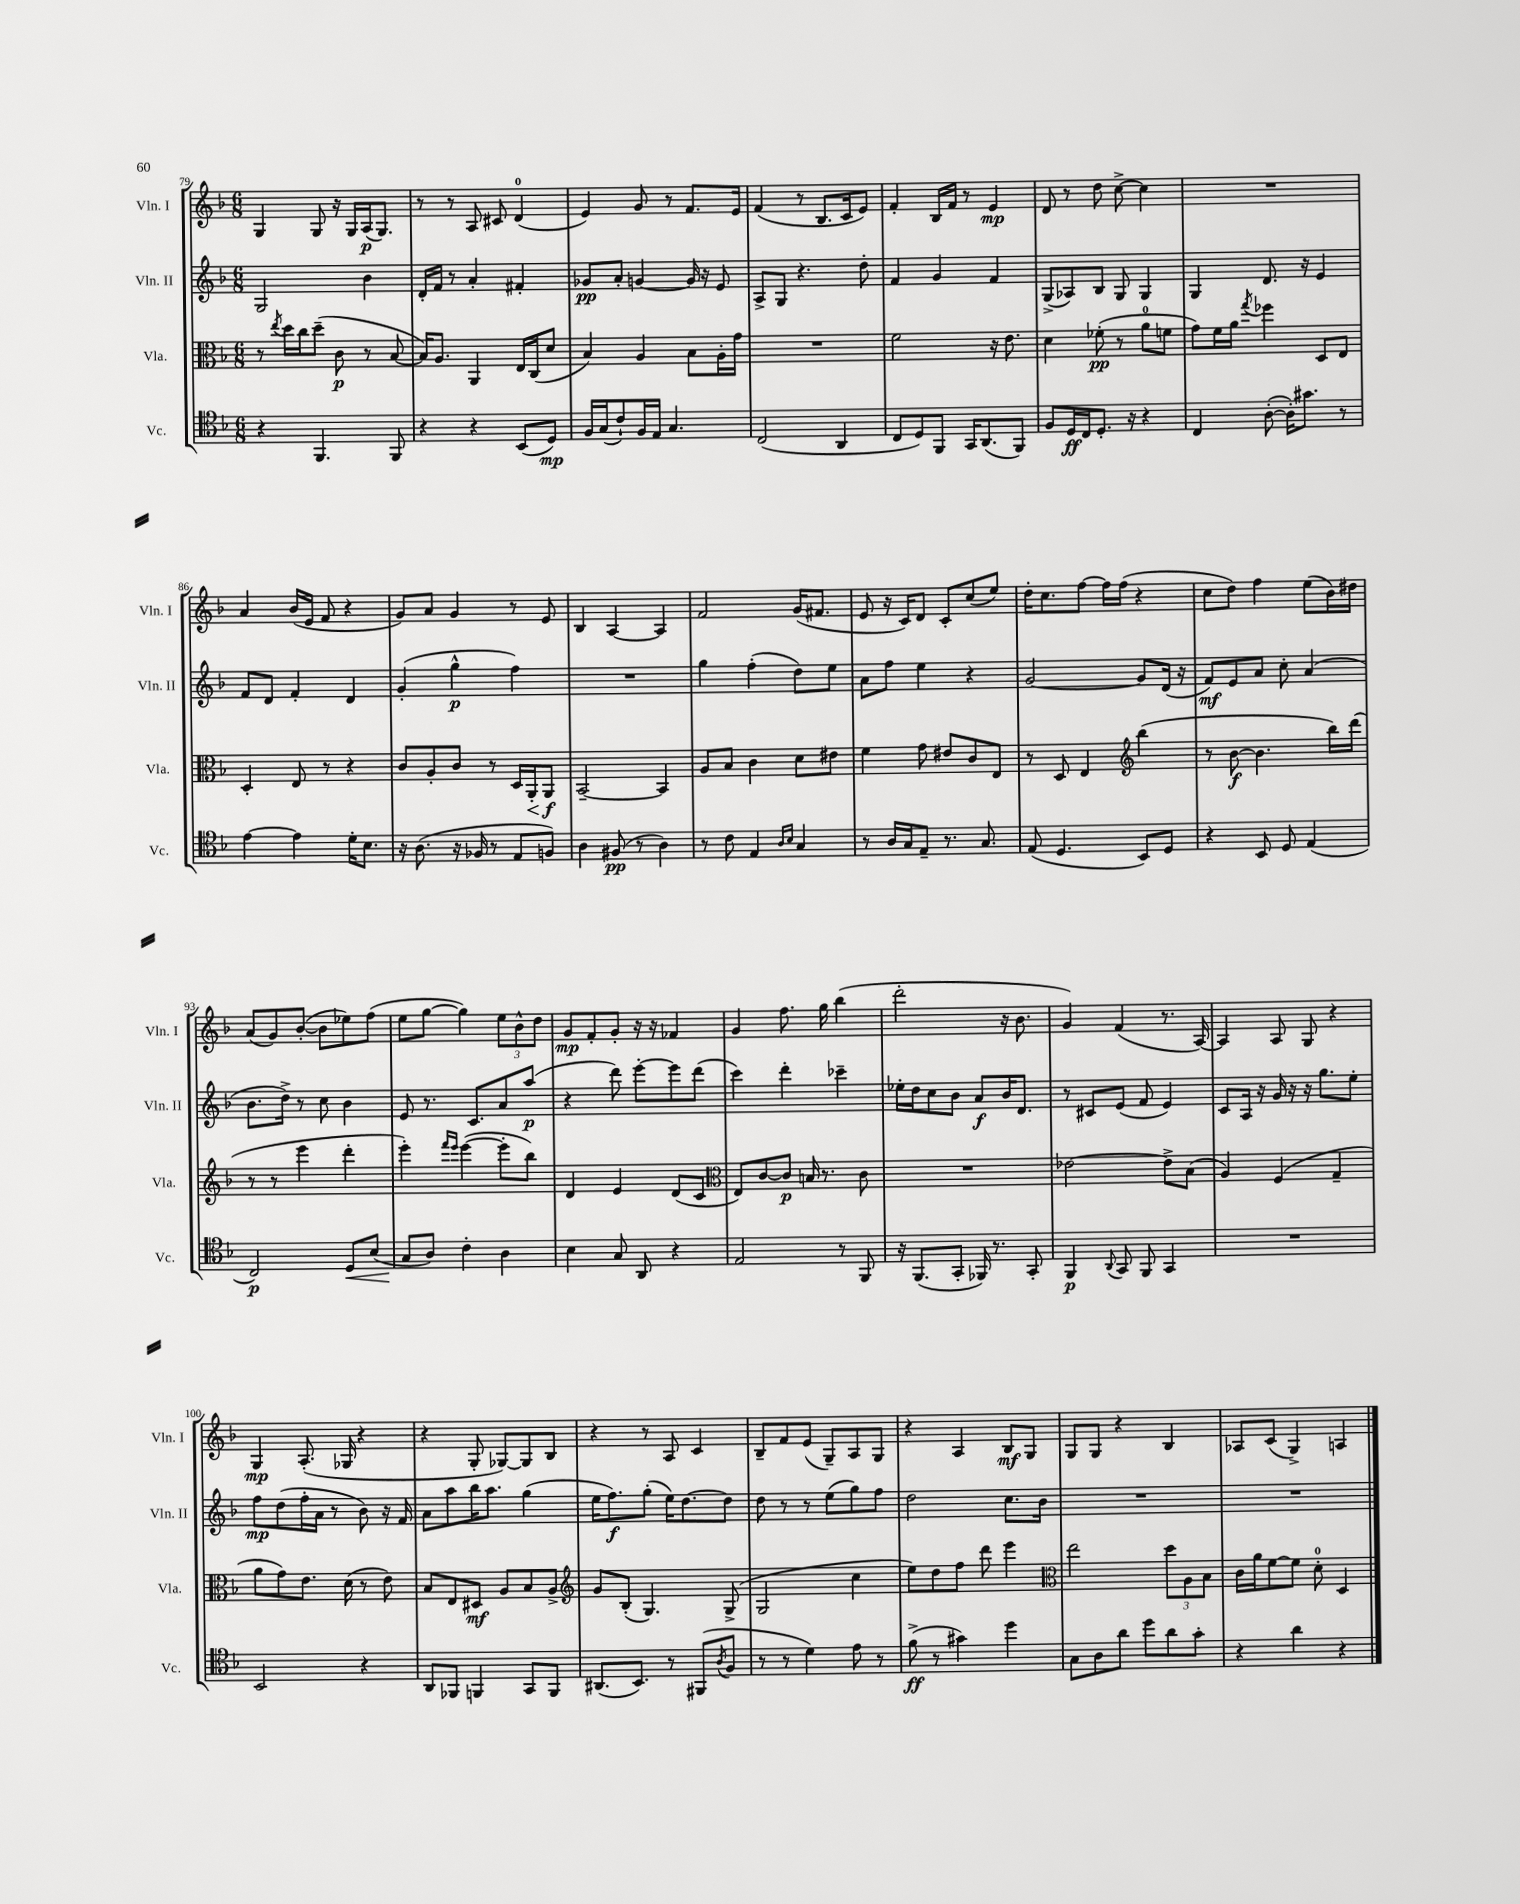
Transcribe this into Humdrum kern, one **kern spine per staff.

**kern	**kern	**kern	**kern
*staff4	*staff3	*staff2	*staff1
*clefC4	*clefC3	*clefG2	*clefG2
*k[b-]	*k[b-]	*k[b-]	*k[b-]
*M6/8	*M6/8	*M6/8	*M6/8
4r	8r	2G	4G
.	8qee	.	.
.	16dd	.	.
.	16cc	.	.
4.FF	(8dd~	.	8G
.	8c	.	16r
.	.	.	16G
.	8r	4b-	(16A
.	.	.	8.G)
8FF	[8B-	.	.
=	=	=	=
4r	16B-])	16d'	8r
.	8.A	16f	.
.	.	8r	8r
4r	4AA	4a'	8A
.	.	.	8c#
(8BB-	16E	4f#'	(4d
.	(16C	.	.
8D)	8d	.	.
=	=	=	=
16F	4B-)	8g-	4e)
(16G	.	.	.
8c`)	.	8a'	.
16F	4A	[4g	8g
16E	.	.	.
4.G	.	.	8r
.	8B-	16g]	8.f
.	.	16r	.
.	16A'	8e	.
.	16g	.	16e
=	=	=	=
(2C	2.r	8A^	(4f
.	.	8G	.
.	.	4.r	8r
.	.	.	8.B-
4AA	.	.	.
.	.	.	16c
.	.	8dd'	8e)
=	=	=	=
8C	2f	4f	4f'
8D)	.	.	.
8FF	.	4g	16B-
.	.	.	16f
16GG	.	.	8r
(8.AA	.	.	.
.	16r	4f	4e
.	8.e	.	.
8FF)	.	.	.
=	=	=	=
8F	4d	(8G^	8d
16D	.	8A-)	8r
16C	.	.	.
8.D'	(8f-'	8B-	8dd
.	8r	8G	[8cc^
16r	.	.	.
4r	8a	4G	4cc]
.	8f	.	.
=	=	=	=
4C	8g)	4G	2.r
.	16f	.	.
.	16a	.	.
.	8qgg	.	.
([8A'	4ff-	8.d	.
16A'])	.	.	.
8.g#	.	16r	.
.	8D	4e	.
8r	8E	.	.
=	=	=	=
[4e	4D'	8f	4a
.	.	8d	.
4e]	8E	4f'	(16b-
.	.	.	16e
.	8r	.	8f
16d'	4r	4d	4r
8.B-	.	.	.
=	=	=	=
16r	8c	(4g'	8g)
(8.A	.	.	.
.	8A'	.	8a
16r	8c	4gg^^	4g
16F-	.	.	.
8r	8r	.	.
8E	16D	4ff)	8r
.	16AA'	.	.
8F)	8AA	.	8e
=	=	=	=
4A	[2BB-~	2.r	4B-
(8F#	.	.	[4A
8r	.	.	.
4A)	4BB-]	.	4A]
=	=	=	=
8r	8A	4gg	2f
8c	8B-	.	.
4E	4c	(4ff'	.
16qqA	.	.	.
16qqB-	.	.	.
4G	8d	8dd)	(16g
.	.	.	8.f#
.	8e#	8ee	.
=	=	=	=
8r	4f	8a	8e
16A	.	8ff	16r
16G	.	.	16c)
8E~	8g	4ee	8d
8.r	8e#	.	8c'
.	8c	4r	(8cc
8.G	.	.	.
.	8E	.	8ee)
=	=	=	=
(8E	8r	[2g	16dd'
.	.	.	8.cc
4.D	8D	.	.
.	4E	.	[8ff
.	.	.	16ff]
.	.	.	(16ff
*	*clefG2	*	*
8BB-)	(4bb-	8g]	4r
8D	.	(16d	.
.	.	16r	.
=	=	=	=
4r	8r	8f)	8cc
.	[8b-	8e	8dd)
8BB-	4.b-]	8a	4ff
8D	.	8cc'	.
(4E	.	(4a	(8ee
.	16bb-)	.	16b-)
.	(16ddd	.	16dd#
=	=	=	=
2C)	8r	8.b-	(8a
.	8r	.	8g)
.	.	16dd^)	.
.	4eee	8r	([8b-'
.	.	8cc	8b-]
8D	4ddd'	4b-	8ee-)
(8B-	.	.	(8ff
=	=	=	=
8G	4eee')	8e	8ee
8A)	.	8.r	[8gg
.	16qqfff	.	.
.	16qqeee	.	.
4c'	([4eee	.	4gg])
.	.	8.c	.
4A	8eee']	8a	12ee
.	.	.	12b-^^
.	8bb-)	(8aa	.
.	.	.	12dd
=	=	=	=
4B-	4d	4r	8g
.	.	.	8f'
8G	4e	8ddd)	8g'
8AA	.	[8eee'	16r
.	.	.	16r
4r	(8d	8eee]	4f-
.	8c	(8ddd	.
=	=	=	=
*	*clefC3	*	*
2E	8E)	4ccc)	4g
.	[8c	.	.
.	8c]	4ddd'	8.ff
.	16B	.	.
.	8.r	.	16gg
8r	.	4ccc-~	(4bb-
8FF	8c	.	.
=	=	=	=
16r	2.r	16ee-'	2ddd'
(8.FF	.	16dd	.
.	.	8cc	.
8GG'	.	8b-	.
16FF-)	.	8a	.
8.r	.	.	.
.	.	16b-	16r
.	.	8.d	8.b-
8GG'	.	.	.
=	=	=	=
4FF	[2e-	8r	4g)
.	.	8c#	.
8qqAA	.	.	.
8GG	.	(8e	(4f
8FF	.	8f	.
4GG	8e-^]	4e)	8.r
.	(8B-	.	.
.	.	.	[16A)
=	=	=	=
2.r	4A)	8c	4A]
.	.	16A	.
.	.	16r	.
.	(4F	16g	8A
.	.	16r	.
.	.	16r	8G
.	.	8.gg	.
.	4G~	.	4r
.	.	8ee'	.
=	=	=	=
2BB-	8a	8ff	4G
.	8g)	(8dd	.
.	8.e	16ff'	(8.A'
.	.	16a	.
.	.	8r	.
.	(16d	.	16G-
4r	8r	8b-)	4r
.	8e)	16r	.
.	.	16f	.
=	=	=	=
8AA	8B-	8a	4r
8FF-	8E	8aa	.
4FF	8D#	16bb-	8G'
.	.	8.aa	.
.	8A	.	[8G-)
8GG	8B-	(4gg	8G-]
8FF	8A^	.	8B-
=	=	=	=
*	*clefG2	*	*
(8.AA#	8g	16ee	4r
.	.	8.ff)	.
.	(8B-'	.	.
8.BB-)	.	.	.
.	4.G)	(8gg'	8r
8r	.	16ee)	8A
.	.	[8.dd	.
(8FF#	.	.	4c
8qA	.	.	.
8F	(8G^	8dd]	.
=	=	=	=
8r	2G	8dd	8B-~
8r	.	8r	8f
4d)	.	8r	(8e
.	.	(8ee	8G~)
8e	4cc	8gg)	8A
8r	.	8ff	8G
=	=	=	=
(8f^	8ee)	2dd	4r
8r	8dd	.	.
4g#)	8ff	.	4A
.	8ddd	.	.
4dd	4eee	8.cc	8B-
.	.	.	8G
.	.	16b-	.
=	=	=	=
*	*clefC3	*	*
8G	2ee	2.r	8G
8A	.	.	8G
8a	.	.	4r
8dd	.	.	.
8a	12dd	.	4B-
.	12A	.	.
8g'	.	.	.
.	12B-	.	.
=	=	=	=
4r	16c	2.r	8A-
.	16a	.	.
.	[8f	.	(8c
4a	8f]	.	4G^)
.	8d'	.	.
4r	4D	.	4A
==	==	==	==
*-	*-	*-	*-
